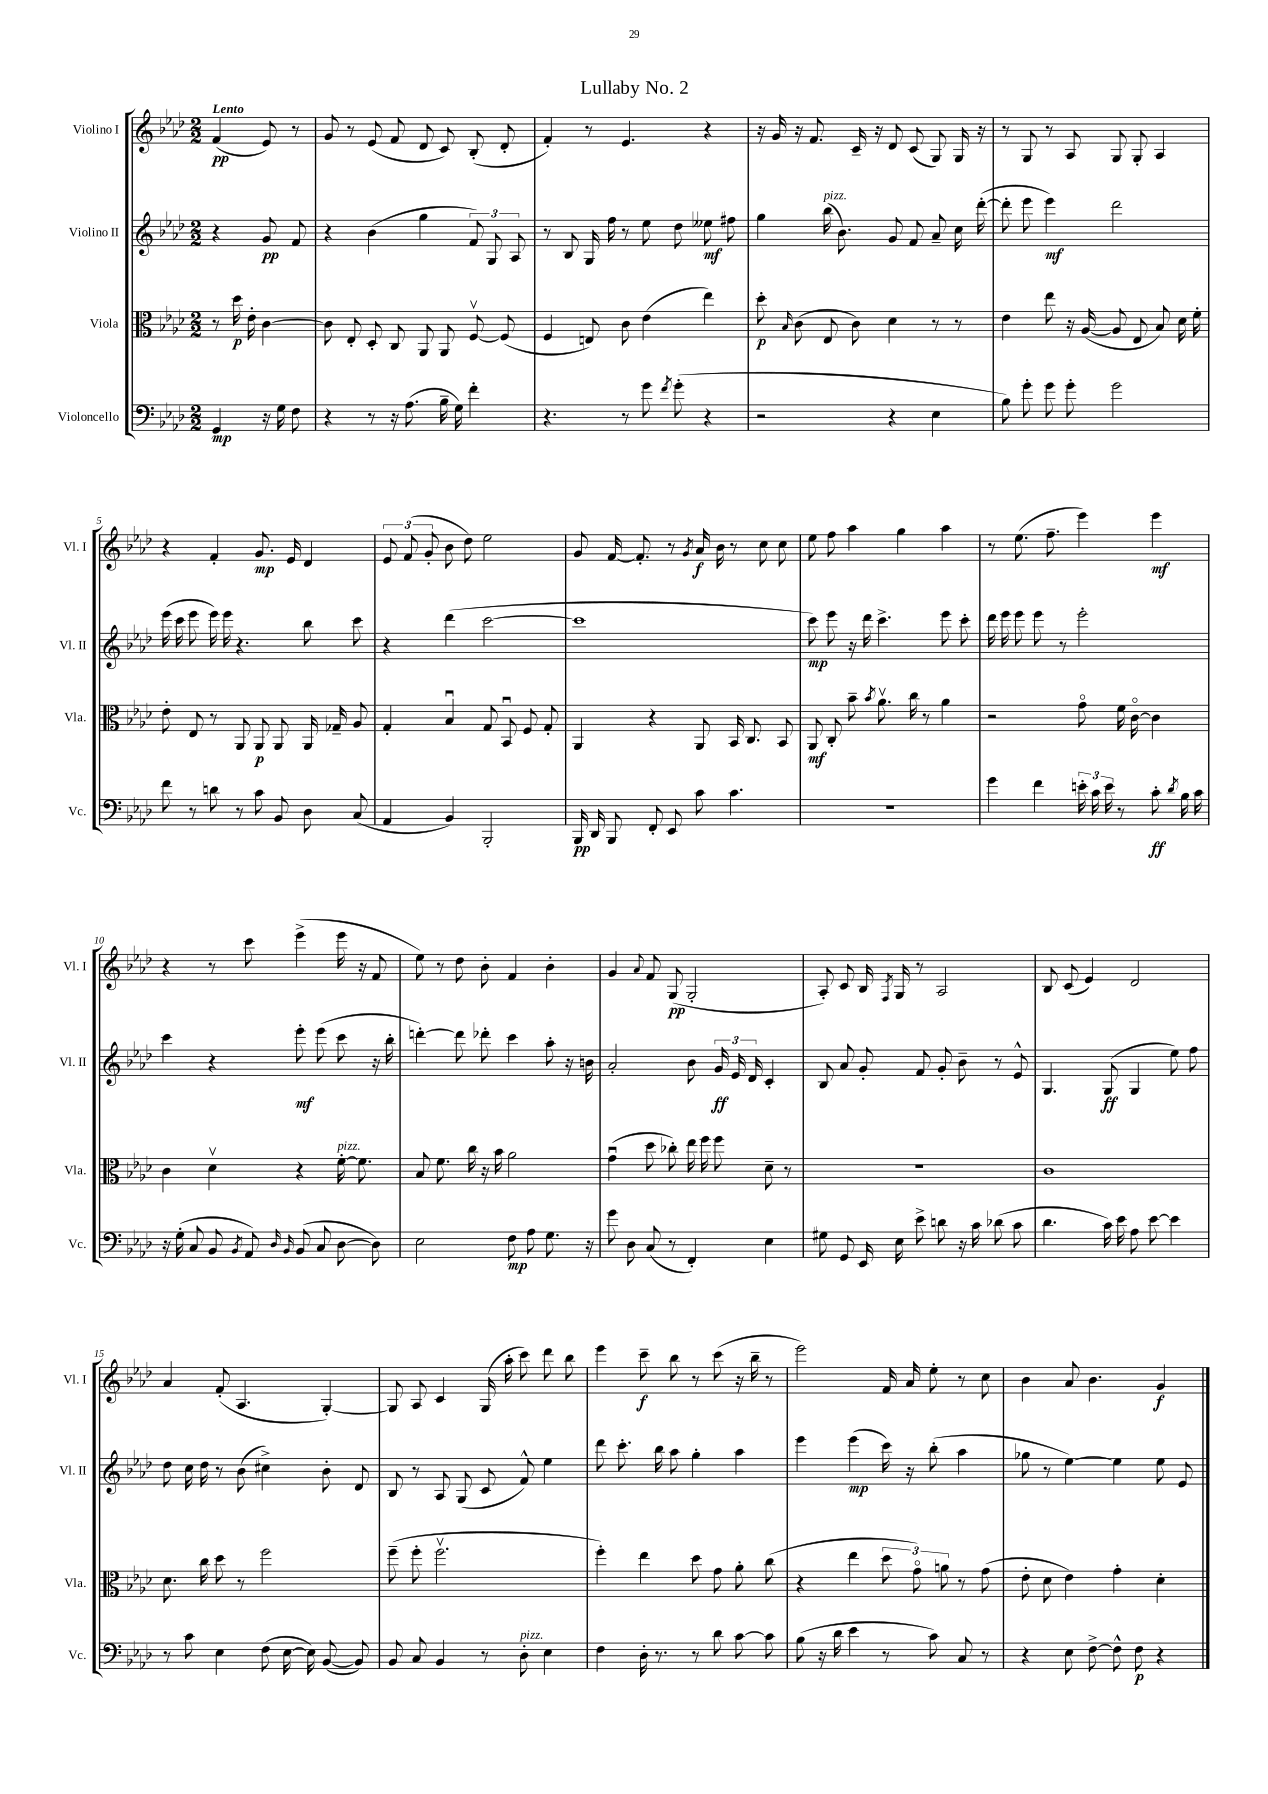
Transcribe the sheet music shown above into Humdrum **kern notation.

**kern	**kern	**kern	**kern
*staff4	*staff3	*staff2	*staff1
*clefF4	*clefC3	*clefG2	*clefG2
*k[b-e-a-d-]	*k[b-e-a-d-]	*k[b-e-a-d-]	*k[b-e-a-d-]
*M2/2	*M2/2	*M2/2	*M2/2
4GG/	8r	4r	(4f/
.	16dd-\	.	.
.	16e-'\	.	.
16r	[4c\	8g/	8e-/)
16G\	.	.	.
8F\	.	8f/	8r
=	=	=	=
4r	8c\]	4r	8g/
.	8E-'/	.	8r
8r	8D-'/	(4b-\	(8e-/
16r	8C/	.	8f/
(8.A-\	.	.	.
.	8AA-/	4gg\	8d-/
16B-~\	8AA-/	.	8c/)
16G\)	.	.	.
4f'\	[8Fv/	12f/)	(8B-'/
.	.	12G/	.
.	(8F/]	.	8d-'/
.	.	12A-/	.
=	=	=	=
4.r	4F/	8r	4f'/)
.	.	8B-/	.
.	8E/)	16G/	8r
.	.	16ff\	.
8r	8c\	8r	4.e-/
8g\	(4e-\	8ee-\	.
8qf/	.	.	.
(8g'\	.	8dd-\	.
4r	4ee-\)	8ee--\	4r
.	.	8ff#\	.
=	=	=	=
2r	8dd-'\	4gg\	16r
.	.	.	16g/
.	16qqB-/	.	.
.	(8c\	.	16r
.	.	.	8.f/
.	8E-/	(16bb-\	.
.	.	8.b-\)	.
.	8c\)	.	16c~/
.	.	.	16r
4r	4d-\	8g/	8d-/
.	.	8f/	(8c/
4E-\	8r	8a-~/	8G/)
.	8r	16cc\	16G/
.	.	([16ddd-'\	16r
=	=	=	=
8B-\)	4e-\	8ddd-'\]	8r
8g'\	.	8eee-\	8G/
8g\	8ee-\	4eee-\)	8r
8g'\	16r	.	8A-/
.	([16A-/	.	.
2g\	8A-/]	2ddd-\	8G/
.	8E-/	.	8G'/
.	8B-/)	.	4A-/
.	16d-\	.	.
.	16f'\	.	.
=	=	=	=
8f\	8e-'\	(16eee-\	4r
.	.	16ccc\	.
8r	8E-/	8eee-\	.
8d\	8r	16eee-\)	4f'/
.	.	16eee-\	.
8r	8AA-/	4.r	.
8c\	8AA-/	.	8.g/
8BB-/	8AA-/	.	.
.	.	.	16e-/
8D-\	16AA-/	8bb-\	4d-/
.	16G-~/	.	.
(8C/	8A-/	8ccc\	.
=	=	=	=
4AA-/	4G'/	4r	12e-/
.	.	.	(12f/
.	.	.	12g'/
4BB-/)	4B-u/	(4ddd-\	8b-\
.	.	.	8dd-\)
2BBB-'/	8G/	[2ccc\	2ee-\
.	8BB-u/	.	.
.	8F/	.	.
.	8G'/	.	.
=	=	=	=
16BBB-/	4AA-/	1ccc]	8g/
16DD-/	.	.	.
8BBB-/	.	.	[16f/
.	.	.	8.f'/]
8FF'/	4r	.	.
8EE-/	.	.	8r
.	.	.	8qg/
8c\	8AA-/	.	16a-/
.	.	.	16b-\
4.c\	16BB-/	.	8r
.	8.C/	.	.
.	.	.	8cc\
.	8BB-/	.	8cc\
=	=	=	=
1r	8AA-/	8ccc\)	8ee-\
.	8C'/	8eee-\	8ff\
.	8b-~\	16r	4aa-\
.	.	16ddd-\	.
.	8qb-/	.	.
.	8.a-v\	4.ccc^\	.
.	.	.	4gg\
.	16cc\	.	.
.	8r	.	.
.	4a-\	8eee-\	4aa-\
.	.	8ccc'\	.
=	=	=	=
4g\	2r	16ddd-\	8r
.	.	16eee-\	.
.	.	8eee-\	(8.ee-\
4f\	.	8eee-\	.
.	.	.	8.ff~\
.	.	8r	.
24e'\	8go\	2eee-'\	4eee-\)
24c\	.	.	.
24e\	.	.	.
8r	16f\	.	.
.	[16co\	.	.
8c'\	4c\]	.	4eee-\
8qd-/	.	.	.
16B-\	.	.	.
16c\	.	.	.
=	=	=	=
16r	4c\	4ccc\	4r
(16G'\	.	.	.
8C/	.	.	.
8BB-/	4d-v\	4r	8r
8qBB-/	.	.	.
8AA-/)	.	.	8ccc\
16qqD-/	.	.	.
16qqBB-/	.	.	.
(8BB-/	4r	8eee-'\	(4eee-^\
8C/	.	(8eee-\	.
[8D-\	[16f'\	8ccc\	16eee-\
.	8.f\]	.	16r
8D-\])	.	16r	8f/
.	.	16bb-'\	.
=	=	=	=
2E-\	8B-/	[4ddd'\)	8ee-\)
.	8.f\	.	8r
.	.	8ddd\]	8dd-\
.	16cc\	.	.
.	16r	8ddd-'\	8b-'\
.	16b-\	.	.
8F\	2a-\	4ccc\	4f/
8A-\	.	.	.
8.G\	.	8aa-'\	4b-'\
.	.	16r	.
16r	.	16b\	.
=	=	=	=
8g\	(4gu\	2a-'/	4g/
8D-\	.	.	.
.	.	.	8qqa-/
(8C/	8dd-\	.	8f/
8r	8cc-'\)	.	(8G/
4FF'/)	16ee-\	8b-\	2G'/
.	16ff\	.	.
.	8ff\	24g/	.
.	.	24e-/	.
.	.	24d-/	.
4E-\	8d-~\	4c'/	.
.	8r	.	.
=	=	=	=
8G#\	1r	8B-/	8A-'/)
8GG/	.	8a-/	8c/
16EE-/	.	8g'/	16B-/
.	.	.	8qF/
16E-\	.	.	16G/
8e-^\	.	8f/	8r
8d\	.	8g'/	2A-/
16r	.	8b-~\	.
16c\	.	.	.
(8d-\	.	8r	.
8c\	.	8e-^^/	.
=	=	=	=
4.d-\	1c	4.G/	8B-/
.	.	.	(8c/
.	.	.	4e-/)
16c\)	.	(8G/	.
16e-\	.	.	.
8A-\	.	4G/	2d-/
[8e-\	.	.	.
4e-\]	.	8ee-\)	.
.	.	8ff\	.
=	=	=	=
8r	8.d-\	8dd-\	4a-/
8c\	.	16cc\	.
.	16cc\	16dd-\	.
4E-\	8dd-\	8r	(8f'/
.	8r	(8b-\	4.A-/
(8F\	2ff\	4cc#^\)	.
[16E-\	.	.	.
16E-\])	.	.	.
([8BB-/	.	8b-'\	[4G'/)
8BB-/])	.	8d-/	.
=	=	=	=
8BB-/	(8ff~\	8B-/	8G/]
8C/	8ff'\	8r	8A-/
4BB-/	2.ffv\	8A-/	4c/
.	.	(8G/	.
8r	.	8c/	(16G/
.	.	.	16aa-'\
8D-'\	.	8f^^/)	8ccc\)
4E-\	.	4ee-\	8ddd-\
.	.	.	8bb-\
=	=	=	=
4F\	4ff'\)	8ddd-\	4eee-\
.	.	8.ccc'\	.
16D-'\	4ee-\	.	8ccc~\
8.r	.	16bb-\	.
.	.	8aa-\	8bb-\
8r	8dd-\	4gg'\	8r
8d-\	8g\	.	(8ccc\
[8c\	8a-'\	4aa-\	16r
.	.	.	16bb-~\
8c\]	(8cc\	.	8r
=	=	=	=
(8B-\	4r	4eee-\	2eee-\)
16r	.	.	.
16d-\	.	.	.
4e-\	4ee-\	(4eee-\	.
8r	12dd-\	16ccc\)	16f/
.	.	16r	16a-/
.	12go\)	.	.
8c\)	.	(8bb-'\	8ee-'\
.	12a\	.	.
8C/	8r	4aa-\	8r
8r	(8g\	.	8cc\
=	=	=	=
4r	8e-'\	8gg-\	4b-\
.	8d-\	8r	.
8E-\	4e-\)	[4ee-\)	8a-/
[8F^\	.	.	4.b-\
8F^^\]	4g'\	4ee-\]	.
8F\	.	.	.
4r	4d-'\	8ee-\	4g/
.	.	8e-/	.
==	==	==	==
*-	*-	*-	*-
